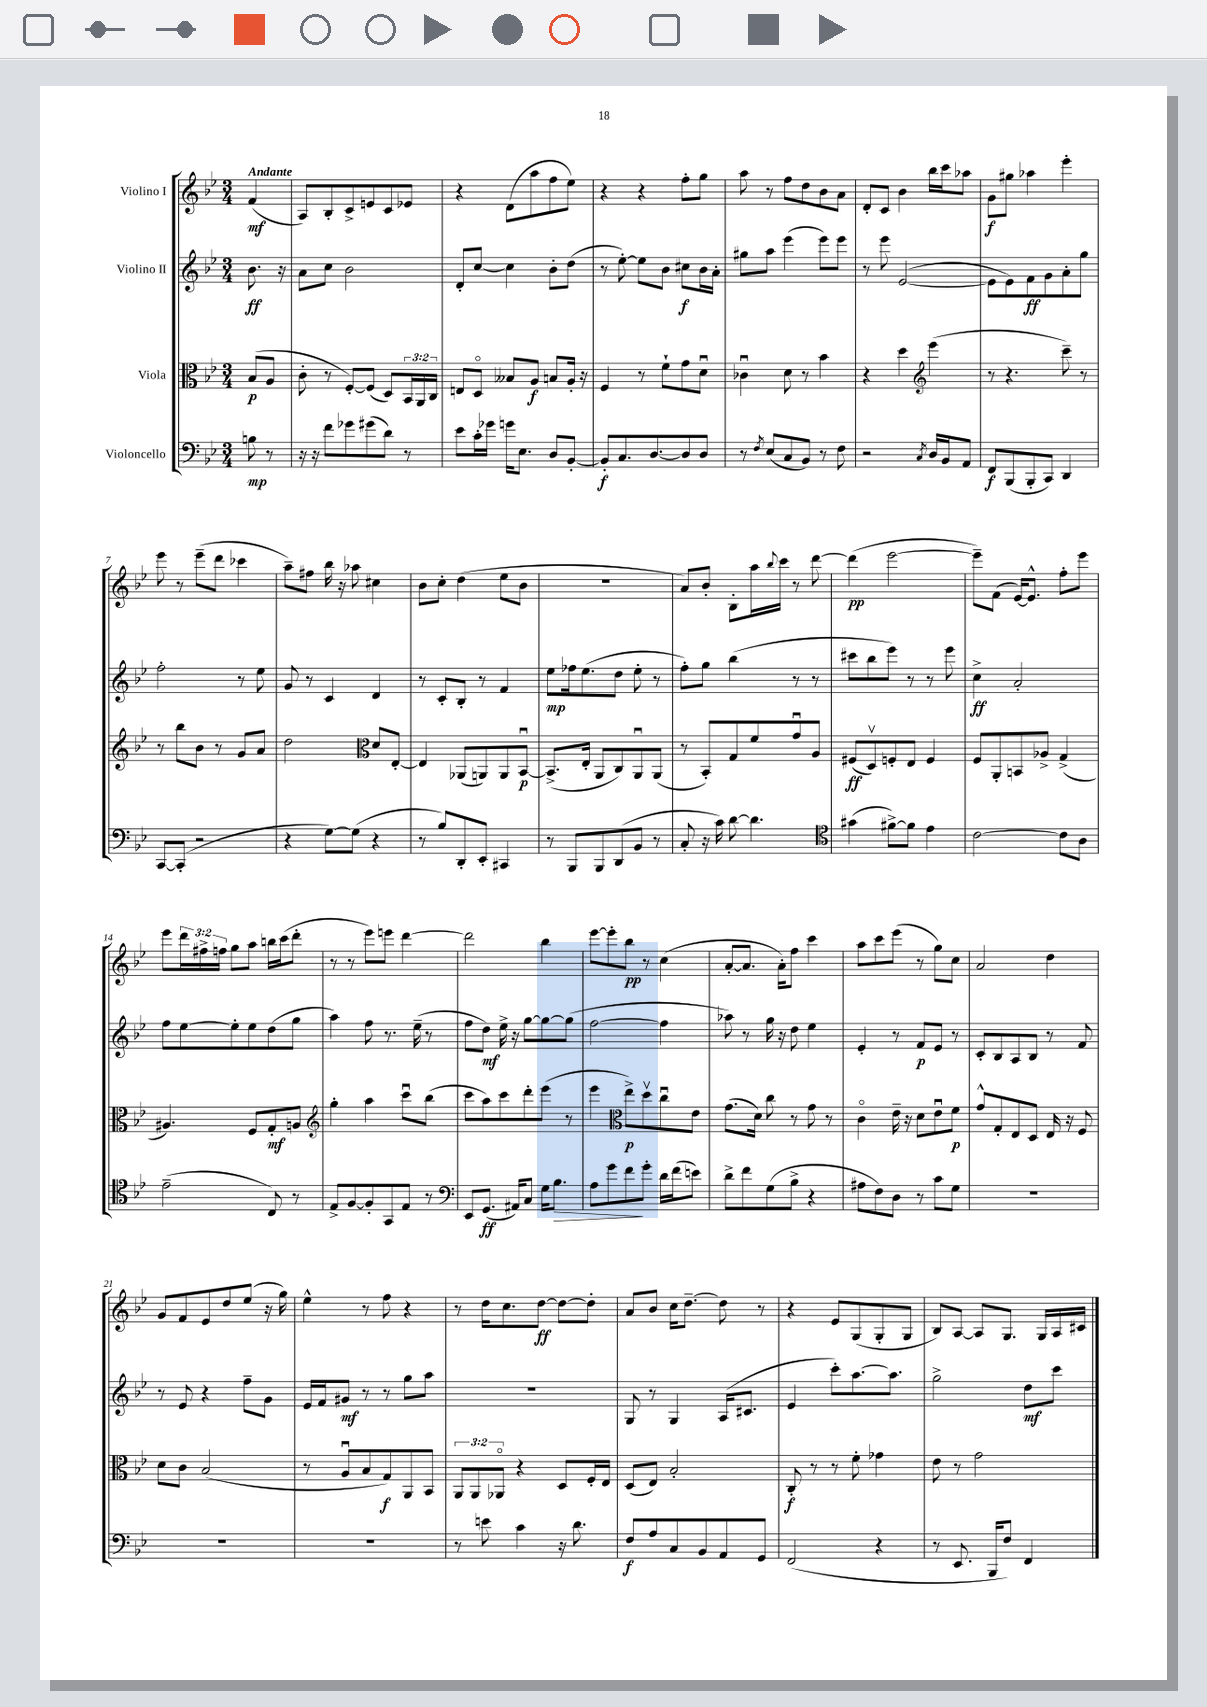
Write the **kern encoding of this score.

**kern	**dynam	**kern	**dynam	**kern	**dynam	**kern	**dynam
*part4	*part4	*part3	*part3	*part2	*part2	*part1	*part1
*staff4	*staff4	*staff3	*staff3	*staff2	*staff2	*staff1	*staff1
*I"Violoncello	*	*I"Viola	*	*I"Violino II	*	*I"Violino I	*
*clefF4	*	*clefC3	*	*clefG2	*	*clefG2	*
*k[b-e-]	*	*k[b-e-]	*	*k[b-e-]	*	*k[b-e-]	*
*M3/4	*	*M3/4	*	*M3/4	*	*M3/4	*
=	=	=	=	=	=	=	=
!	!	!	!	!	!	!LO:TX:a:B:t=Andante	!
8Bn\	mp	(8B-/L	p	8.b-\	ff	(4f/	mf
8r	.	8A/J	.	.	.	.	.
.	.	.	.	16r	.	.	.
=1	=1	=1	=1	=1	=1	=1	=1
16r	.	8c'\	.	8a\L	.	8A/L)	.
16r	.	.	.	.	.	.	.
8f\L	.	8r	.	8cc\J	.	8B-'/	.
8g-X\	.	[8F'/L)	.	2b-\	.	8c^/	.
(8g#X\	.	(8F/J]	.	.	.	8en/	.
8d\J)	.	8D/L)	.	.	.	8c/	.
8r	.	24BB-/L	.	.	.	8e-X/J	.
.	.	24AA/	.	.	.	.	.
.	.	24C/JJ	.	.	.	.	.
=2	=2	=2	=2	=2	=2	=2	=2
8e-\L	.	8En/L	.	8d'/L	.	4r	.
16c'\L	.	8D/J	.	[8cc/J	.	.	.
16g-X\JJ	.	.	.	.	.	.	.
16gn\KL	.	8B--X/L	.	4cc\]	.	(8d\L	.
8.E-\J	.	.	.	.	.	.	.
.	.	8A/J	f	.	.	8aa\	.
8D/L	.	8Bn/L	.	8b-'\L	.	8ff\	.
[8BB-'/J	.	16A'/Jk	.	(8dd\J	.	8ee-\J)	.
.	.	16r	.	.	.	.	.
=3	=3	=3	=3	=3	=3	=3	=3
8BB-'/L]	f	4F/	.	8r	.	4r	.
8.C/	.	.	.	[8ee-'\)	.	.	.
.	.	8r	.	8ee-\L]	.	4r	.
[8.D/	.	.	.	.	.	.	.
.	.	8f`\L	.	8b-\J	.	.	.
8D/]	.	8g\	.	8cc#X\L	f	8ff'\L	.
8D/J	.	8du\J	.	16b-\L	.	8gg\J	.
.	.	.	.	16a'\JJ	.	.	.
=4	=4	=4	=4	=4	=4	=4	=4
8r	.	4c-Xu\	.	8gg#X\L	.	8aa\	.
8qF/	.	.	.	.	.	.	.
(8E-/L	.	.	.	8aa\J	.	8r	.
8C/	.	8d\	.	(4eee-\	.	8ff\L	.
8BB-/J)	.	8r	.	.	.	8dd\	.
8r	.	4b-\	.	8eee-\L)	.	8b-\	.
8F\	.	.	.	8eee-\J	.	8a\J	.
=5	=5	=5	=5	=5	=5	=5	=5
2r	.	4r	.	8r	.	8d'/L	.
.	.	.	.	8eee-\	.	8c/J	.
.	.	4dd\	.	([2e-/	.	4b-\	.
8qC/	.	.	.	.	.	.	.
*	*	*clefG2	*	*	*	*	*
16D/LL	.	(4eee-\	.	.	.	16bb-\LL	.
16BB-/J	.	.	.	.	.	16ccc\J	.
8AA/J	.	.	.	.	.	8aa-X\J	.
=6	=6	=6	=6	=6	=6	=6	=6
8FF/L	f	8r	.	8e-\L]	.	8g\L	f
(8BBB-/	.	4.r	.	8e-\)	.	8gg#X\J	.
8BBB-'/	.	.	.	8f\	ff	4aa-X\	.
8CC/J)	.	.	.	8g\	.	.	.
4DD/	.	8ccc~\)	.	8a'\	.	4eee-'\	.
.	.	8r	.	8gg\J	.	.	.
!!LO:LB:g=z
=7	=7	=7	=7	=7	=7	=7	=7
[8CC/L	.	8r	.	2ff'\	.	8eee-\	.
(8CC'/J]	.	8bb-\L	.	.	.	8r	.
2r	.	8b-\J	.	.	.	(8eee-~\L	.
.	.	8r	.	.	.	8ddd\J	.
.	.	8g/L	.	8r	.	4ccc-X\	.
.	.	8a/J	.	8ee-\	.	.	.
=8	=8	=8	=8	=8	=8	=8	=8
4r	.	2dd\	.	8g/	.	8aa~\L)	.
.	.	.	.	8r	.	8ff#X\J	.
[8G\L)	.	.	.	4c/	.	16bb-\	.
.	.	.	.	.	.	16r	.
(8G\J]	.	.	.	.	.	8aa-X\	.
*	*	*clefC3	*	*	*	*	*
4r	.	8d/L	.	4d/	.	4cc#X\	.
.	.	[8E-'/J	.	.	.	.	.
=9	=9	=9	=9	=9	=9	=9	=9
8r	.	4E-/]	.	8r	.	8b-\L	.
8B-/L)	.	.	.	8c'/L	.	8cc'\J	.
8DD'/	.	(8AA-X/L	.	8B-'/J	.	(4dd\	.
8EE-'/J	.	8AAn/)	.	8r	.	.	.
4CC#X/	.	8AA/	.	4f/	.	8ee-\L	.
.	.	[8BB-u/J	p	.	.	8b-\J	.
=10	=10	=10	=10	=10	=10	=10	=10
8r	.	(8.BB-^/L]	.	8ee-\L	mp	2.r	.
8BBB-/L	.	.	.	16ff-X\k	.	.	.
.	.	16E-'/Jk	.	(8.ee-\	.	.	.
8BBB-/	.	8AA/L	.	.	.	.	.
(8DD/	.	8C/)	.	8dd\J	.	.	.
8BB-/J	.	8AAu/	.	8ee-'\	.	.	.
8r	.	(8AA/J	.	8r	.	.	.
=11	=11	=11	=11	=11	=11	=11	=11
8C'/	.	8r	.	8ff'\L)	.	8a/L)	.
16r	.	8BB-'/L)	.	8gg\J	.	8b-'/J	.
16c\)	.	.	.	.	.	.	.
[8d\	.	8G/	.	(4bb-\	.	8B-'\L	.
4.d\]	.	8f/	.	.	.	16aa\L	.
.	.	.	.	.	.	8qqbb-/	.
.	.	.	.	.	.	16ccc\JJ	.
.	.	8gu/	.	8r	.	8r	.
.	.	8A/J	.	8r	.	[8ddd\	.
=12	=12	=12	=12	=12	=12	=12	=12
*clefC4	*	*	*	*	*	*	*
(4g#X\	.	(8F#X/L	ff	8ccc#X\L	.	(4ddd\]	pp
.	.	8Dv/)	.	8bb-\	.	.	.
[8f#X^\L)	.	8Fn'/	.	8eee-\J)	.	[2eee-\	.
8f#\J]	.	8E-/J	.	8r	.	.	.
4e-\	.	4F/	.	8r	.	.	.
.	.	.	.	8eee-\	.	.	.
=13	=13	=13	=13	=13	=13	=13	=13
[2c\	.	8F/L	.	4cc^\	ff	8eee-~\L])	.
.	.	8AA'/	.	.	.	(8f\J	.
.	.	8BBn/	.	2a'/	.	[16e-/KL)	.
.	.	.	.	.	.	8.e-^^/J]	.
.	.	8A-X^/J	.	.	.	.	.
8c\L]	.	(4G^/	.	.	.	8ff'\L	.
8A\J	.	.	.	.	.	8eee-\J	.
!!LO:LB:g=z
=14	=14	=14	=14	=14	=14	=14	=14
(2e-~\	.	4.A#X/)	.	8ff\L	.	8eee-\L	.
.	.	.	.	[8ee-\	.	24ddd\L	.
.	.	.	.	.	.	24ff#X^\	.
.	.	.	.	.	.	24ffn\JJ	.
.	.	.	.	8ee-'\]	.	8gg\L	.
.	.	8F/L	.	8ee-\	.	8aa\J	.
8C/)	.	8G'/	mf	(8dd\	.	16bbn\LL	.
.	.	.	.	.	.	(16ccc\J	.
8r	.	8An/J	.	8gg\J	.	8ddd'\J	.
=15	=15	=15	=15	=15	=15	=15	=15
*	*	*clefG2	*	*	*	*	*
8E-^/L	.	4gg'\	.	4aa\)	.	8r	.
[8F/	.	.	.	.	.	8r	.
8F'/]	.	4aa\	.	8ff\	.	8eee-\L)	.
8GG/	.	.	.	8.r	.	8eeen\J	.
8E-/J	.	8cccu\L	.	.	.	[4ddd\	.
.	.	.	.	(16ee-~\	.	.	.
8r	.	(8bb-\J	.	8r	.	.	.
=16	=16	=16	=16	=16	=16	=16	=16
*clefF4	*	*	*	*	*	*	*
8EE-/L	.	8ccc\L	.	8ff\L	.	2ddd\]	.
(8.GG/J	ff	8aa\)	.	8dd\J)	mf	.	.
.	.	8ccc\	.	16ee-^\	.	.	.
16AA#X/KL)	.	.	.	16r	.	.	.
8C/J	.	8ddd'\	.	[8gg\L	.	.	.
16G\KL	.	(8eee-\J	.	8gg\_	.	4bb-\	.
!	!LO:HP:b	!	!	!	!	!	!
8.B-\J	>	.	.	.	.	.	.
.	.	8r	.	(8gg\J]	.	.	.
=17	=17	=17	=17	=17	=17	=17	=17
8A\L	.	4eee-\	.	[2ff\	.	[8eee-\L	.
8g\	.	.	.	.	.	8eee-'\]	.
*	*	*clefC3	*	*	*	*	*
8f\	.	8ee-^\L)	p	.	.	8bb-\J	pp
8g'\J	]	8ddv\	.	.	.	8r	.
16d\LL	.	8ccu\	.	4ff\]	.	(4cc\	.
(16f\J	.	.	.	.	.	.	.
8en\J)	.	8e-\J	.	.	.	.	.
=18	=18	=18	=18	=18	=18	=18	=18
8d^\L	.	(8.g\L	.	8aa-X\)	.	[8a'/L	.
8f\	.	.	.	8r	.	8.a/J]	.
.	.	16d\Jk)	.	.	.	.	.
(8G\	.	8cc\	.	16gg\	.	.	.
.	.	.	.	16r	.	16a'\KL)	.
8B-^\J	.	8r	.	8dd\	.	8ff\J	.
4r	.	8g\	.	4ee-\	.	4ccc\	.
.	.	8r	.	.	.	.	.
=19	=19	=19	=19	=19	=19	=19	=19
8A#X\L	.	4c\	.	4e-'/	.	8aa\L	.
8F\)	.	.	.	.	.	8ccc\	.
8D\J	.	16e-~\	.	8r	.	(8eee-\J	.
.	.	16r	.	.	.	.	.
8r	.	8d\L	.	8f/L	p	8r	.
8c\L	.	8e-u\	.	8e-/J	.	8gg\L)	.
8G\J	.	8f\J	p	8r	.	8cc\J	.
=20	=20	=20	=20	=20	=20	=20	=20
2.r	.	8g^^/L	.	8c'/L	.	2a/	.
.	.	8G'/	.	8B-/	.	.	.
.	.	8E-/	.	8A/	.	.	.
.	.	8D/J	.	8B-/J	.	.	.
.	.	16E-/	.	8r	.	4dd\	.
.	.	16r	.	.	.	.	.
.	.	8F/	.	8f/	.	.	.
!!LO:LB:g=z
=21	=21	=21	=21	=21	=21	=21	=21
2.r	.	8d\L	.	8r	.	8g/L	.
.	.	8c\J	.	8e-/	.	8f/	.
.	.	(2B-/	.	4r	.	8e-/	.
.	.	.	.	.	.	8dd/	.
.	.	.	.	8ff~\L	.	(8ee-/J	.
.	.	.	.	8g\J	.	16r	.
.	.	.	.	.	.	16gg\)	.
=22	=22	=22	=22	=22	=22	=22	=22
2.r	.	8r	.	16e-/LL	.	4ee-^^\	.
.	.	.	.	16f/J	.	.	.
.	.	8Au/L	.	8g#X/J	mf	.	.
.	.	8B-/	.	8r	.	8r	.
.	.	8G/)	f	8r	.	8ff\	.
.	.	8AA/	.	8gg\L	.	4r	.
.	.	8BB-/J	.	8aa\J	.	.	.
=23	=23	=23	=23	=23	=23	=23	=23
8r	.	12AA/L	.	2.r	.	8r	.
.	.	12AA/	.	.	.	.	.
8en\	.	.	.	.	.	16dd\KL	.
.	.	12AA-X/J	.	.	.	.	.
.	.	.	.	.	.	8.cc\	.
4c\	.	4r	.	.	.	.	.
.	.	.	.	.	.	[8dd\J	ff
16r	.	8D/L	.	.	.	8dd\L_	.
8.d\	.	.	.	.	.	.	.
.	.	16F'/L	.	.	.	8dd'\J]	.
.	.	16E-/JJ	.	.	.	.	.
=24	=24	=24	=24	=24	=24	=24	=24
8F/L	f	(8D/L	.	8G/	.	8a/L	.
8A/	.	8E-/J)	.	8r	.	8b-/J	.
8C/	.	2B-'/	.	4G/	.	16cc\KL	.
.	.	.	.	.	.	[8.dd~\J	.
8BB-/	.	.	.	.	.	.	.
8AA/	.	.	.	(16A/KL	.	8dd\]	.
.	.	.	.	8.c#X/J	.	.	.
8GG/J	.	.	.	.	.	8r	.
=25	=25	=25	=25	=25	=25	=25	=25
(2FF/	.	8C'/	f	4e-/	.	4r	.
.	.	8r	.	.	.	.	.
.	.	8r	.	8ccc'\L)	.	8e-/L	.
.	.	8f'\	.	[8.aa\	.	(8G/	.
4r	.	4g-X\	.	.	.	8G'/	.
.	.	.	.	8.aa\J]	.	.	.
.	.	.	.	.	.	8G/J	.
=26	=26	=26	=26	=26	=26	=26	=26
8r	.	8e-\	.	2gg^\	.	8B-/L)	.
8.EE-/	.	8r	.	.	.	[8A/J	.
.	.	2g\	.	.	.	8A/L]	.
16BBB-/KL	.	.	.	.	.	.	.
8F/J)	.	.	.	.	.	8.G/J	.
4FF/	.	.	.	8dd\L	mf	.	.
.	.	.	.	.	.	16G/LL	.
.	.	.	.	8ccc\J	.	16A/	.
.	.	.	.	.	.	16c#X/JJ	.
==	==	==	==	==	==	==	==
*-	*-	*-	*-	*-	*-	*-	*-
